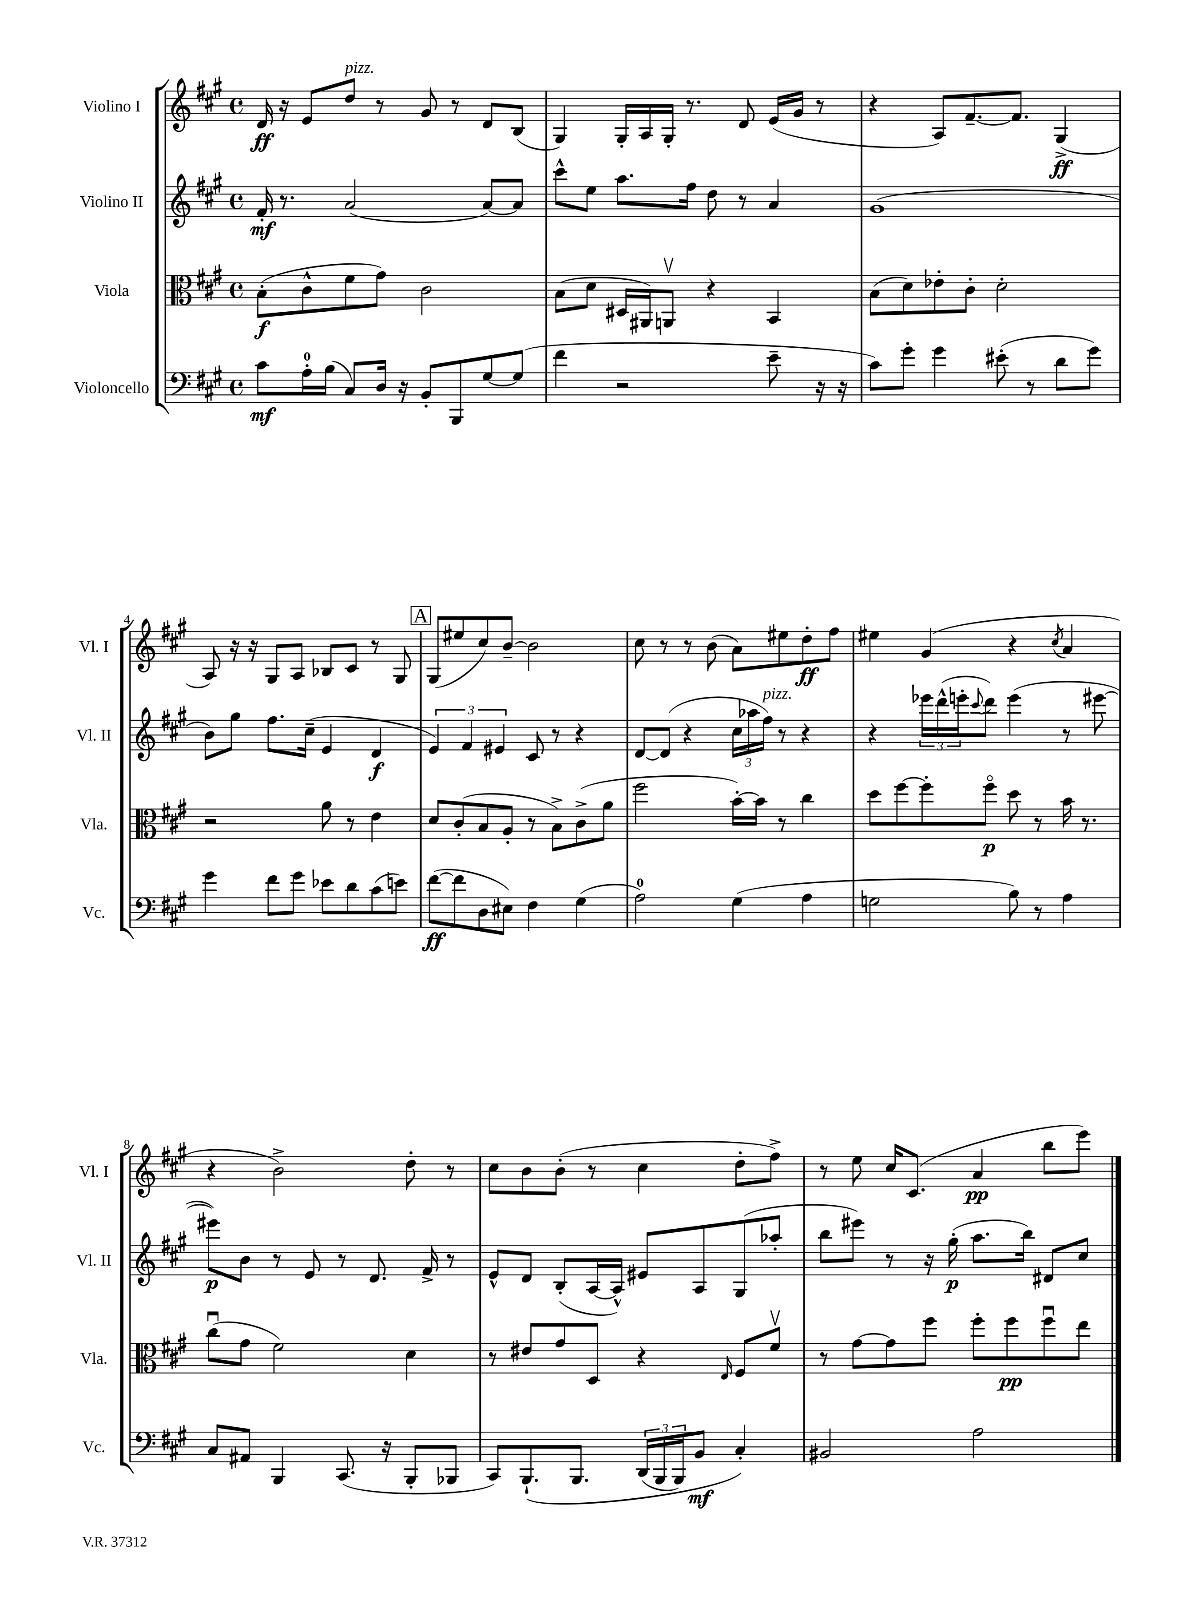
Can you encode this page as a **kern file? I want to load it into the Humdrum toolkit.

**kern	**kern	**kern	**kern
*staff4	*staff3	*staff2	*staff1
*clefF4	*clefC3	*clefG2	*clefG2
*k[f#c#g#]	*k[f#c#g#]	*k[f#c#g#]	*k[f#c#g#]
*M4/4	*M4/4	*M4/4	*M4/4
*met(c)	*met(c)	*met(c)	*met(c)
8c#\L	(8B'\L	16f#'/	16d/
.	.	8.r	16r
16A'\L	8c#^^\	.	8e/L
(16B\JJ	.	.	.
8C#/L)	8f#\	(2a/	8dd/J
16D/Jk	8g#\J)	.	8r
16r	.	.	.
8BB'/L	2c#\	.	8g#/
8BBB/	.	.	8r
[8G#/	.	[8a/L)	8d/L
(8G#/]J	.	8a/]J	(8B/J
=	=	=	=
4f#\	(8B\L	8ccc#^^\L	4G#/)
.	8d\J	8ee\J	.
2r	16D#/LL	8.aa\L	16G#'/LL
.	16AA#/J)	.	16A/
.	8AAv/J	.	16G#'/JJ
.	.	16ff#\Jk	8.r
.	4r	8dd\	.
.	.	8r	8d/
8e~\	4BB/	4a/	(16e/LL
.	.	.	16g#/JJ
16r	.	.	8r
16r	.	.	.
=	=	=	=
8c#\L)	(8B\L	(1g#	4r
8g#'\J	8d\)	.	.
4g#\	8e-'\	.	8A/L)
.	8c#'\J	.	[8.f#~/
(8e#'\	2d'\	.	.
.	.	.	8.f#/]J
8r	.	.	.
8d\L	.	.	(4G#^/
8g#\J)	.	.	.
=	=	=	=
4g#\	2r	8b\L)	8A/)
.	.	8gg#\J	16r
.	.	.	16r
8f#\L	.	8.ff#\L	8G#/L
8g#\J	.	.	8A/J
.	.	(16cc#~\Jk	.
8e-\L	8a\	4e/	8B-/L
8d\	8r	.	8c#/J
(8c#\	4e\	4d/	8r
8e\J)	.	.	8G#/
=	=	=	=
([8f#\L	8d/L	6e/)	(8G#/L
8f#\]	(8c#'/	.	8ee#/
.	.	6f#/	.
8D\	8B/	.	8cc#/)
.	.	6e#/	.
8E#\J)	8A'/J	.	[8b~/J
4F#\	8r	8c#/	2b\]
.	8B^\L)	8r	.
(4G#\	(8c#^\	4r	.
.	8a\J	.	.
=	=	=	=
2A\)	2ff#\	[8d/L	8cc#\
.	.	(8d/]J	8r
.	.	4r	8r
.	.	.	(8b\
(4G#\	[16b'\LL)	24cc#\LL	8a\L)
.	.	24aa-\	.
.	16b\]JJ	.	.
.	.	24ff#\JJ)	.
.	8r	8r	8ee#\
4A\	4cc#\	4r	8dd'\
.	.	.	8ff#\J
=	=	=	=
2G\	8dd\L	4r	4ee#\
.	[8ff#\	.	.
.	8ff#'\]	24eee-\LL	(4g#/
.	.	(24ddd^^\	.
.	.	24eee'\J	.
.	.	8qqccc#/	.
.	8ff#o\J	8ddd\J)	.
8B\)	8dd\	(4eee\	4r
8r	8r	.	.
.	.	.	8qcc#/
4A\	16b\	8r	4a/
.	8.r	.	.
.	.	[8eee#\	.
=	=	=	=
8C#/L	(8cc#u\L	8eee#\]L)	4r
8AA#/J	8g#\J	8b\J	.
4BBB/	2f#\)	8r	2b^\)
.	.	8e/	.
(8.CC#/	.	8r	.
.	.	8.d/	.
16r	.	.	.
8BBB'/L	4d\	.	8dd'\
.	.	16f#^/	.
8BBB-/J	.	8r	8r
=	=	=	=
8CC#/L)	8r	8e^^/L	8cc#\L
&(8.BBB`/	8e#/L	8d/J	8b\
.	8g#/	(8B'/L	(8b'\J
8.BBB/J	.	.	.
.	8D/J	[16A/L	8r
.	.	16A^^/]JJ)	.
(24DD/LL	4r	8e#/L	4cc#\
24BBB/	.	.	.
24BBB/J)	.	.	.
8BB/J	.	8A/	.
.	16qqE/	.	.
4C#'/&)	8F#/L	(8G#/	8dd'\L
.	8f#v/J	8aa-'/J	8ff#^\J)
=	=	=	=
2BB#/	8r	8bb\L	8r
.	[8g#\L	8eee#\J)	8ee\
.	8g#\]	8r	16cc#/LK
.	.	.	(8.c#/J
.	8ff#\J	16r	.
.	.	(16gg#'\	.
2A\	8ff#'\L	8.aa\L	4a/
.	8ff#\	.	.
.	.	16bb\Jk)	.
.	8ff#u\	8d#/L	8bb\L
.	8ee\J	8cc#/J	8eee\J)
==	==	==	==
*-	*-	*-	*-
